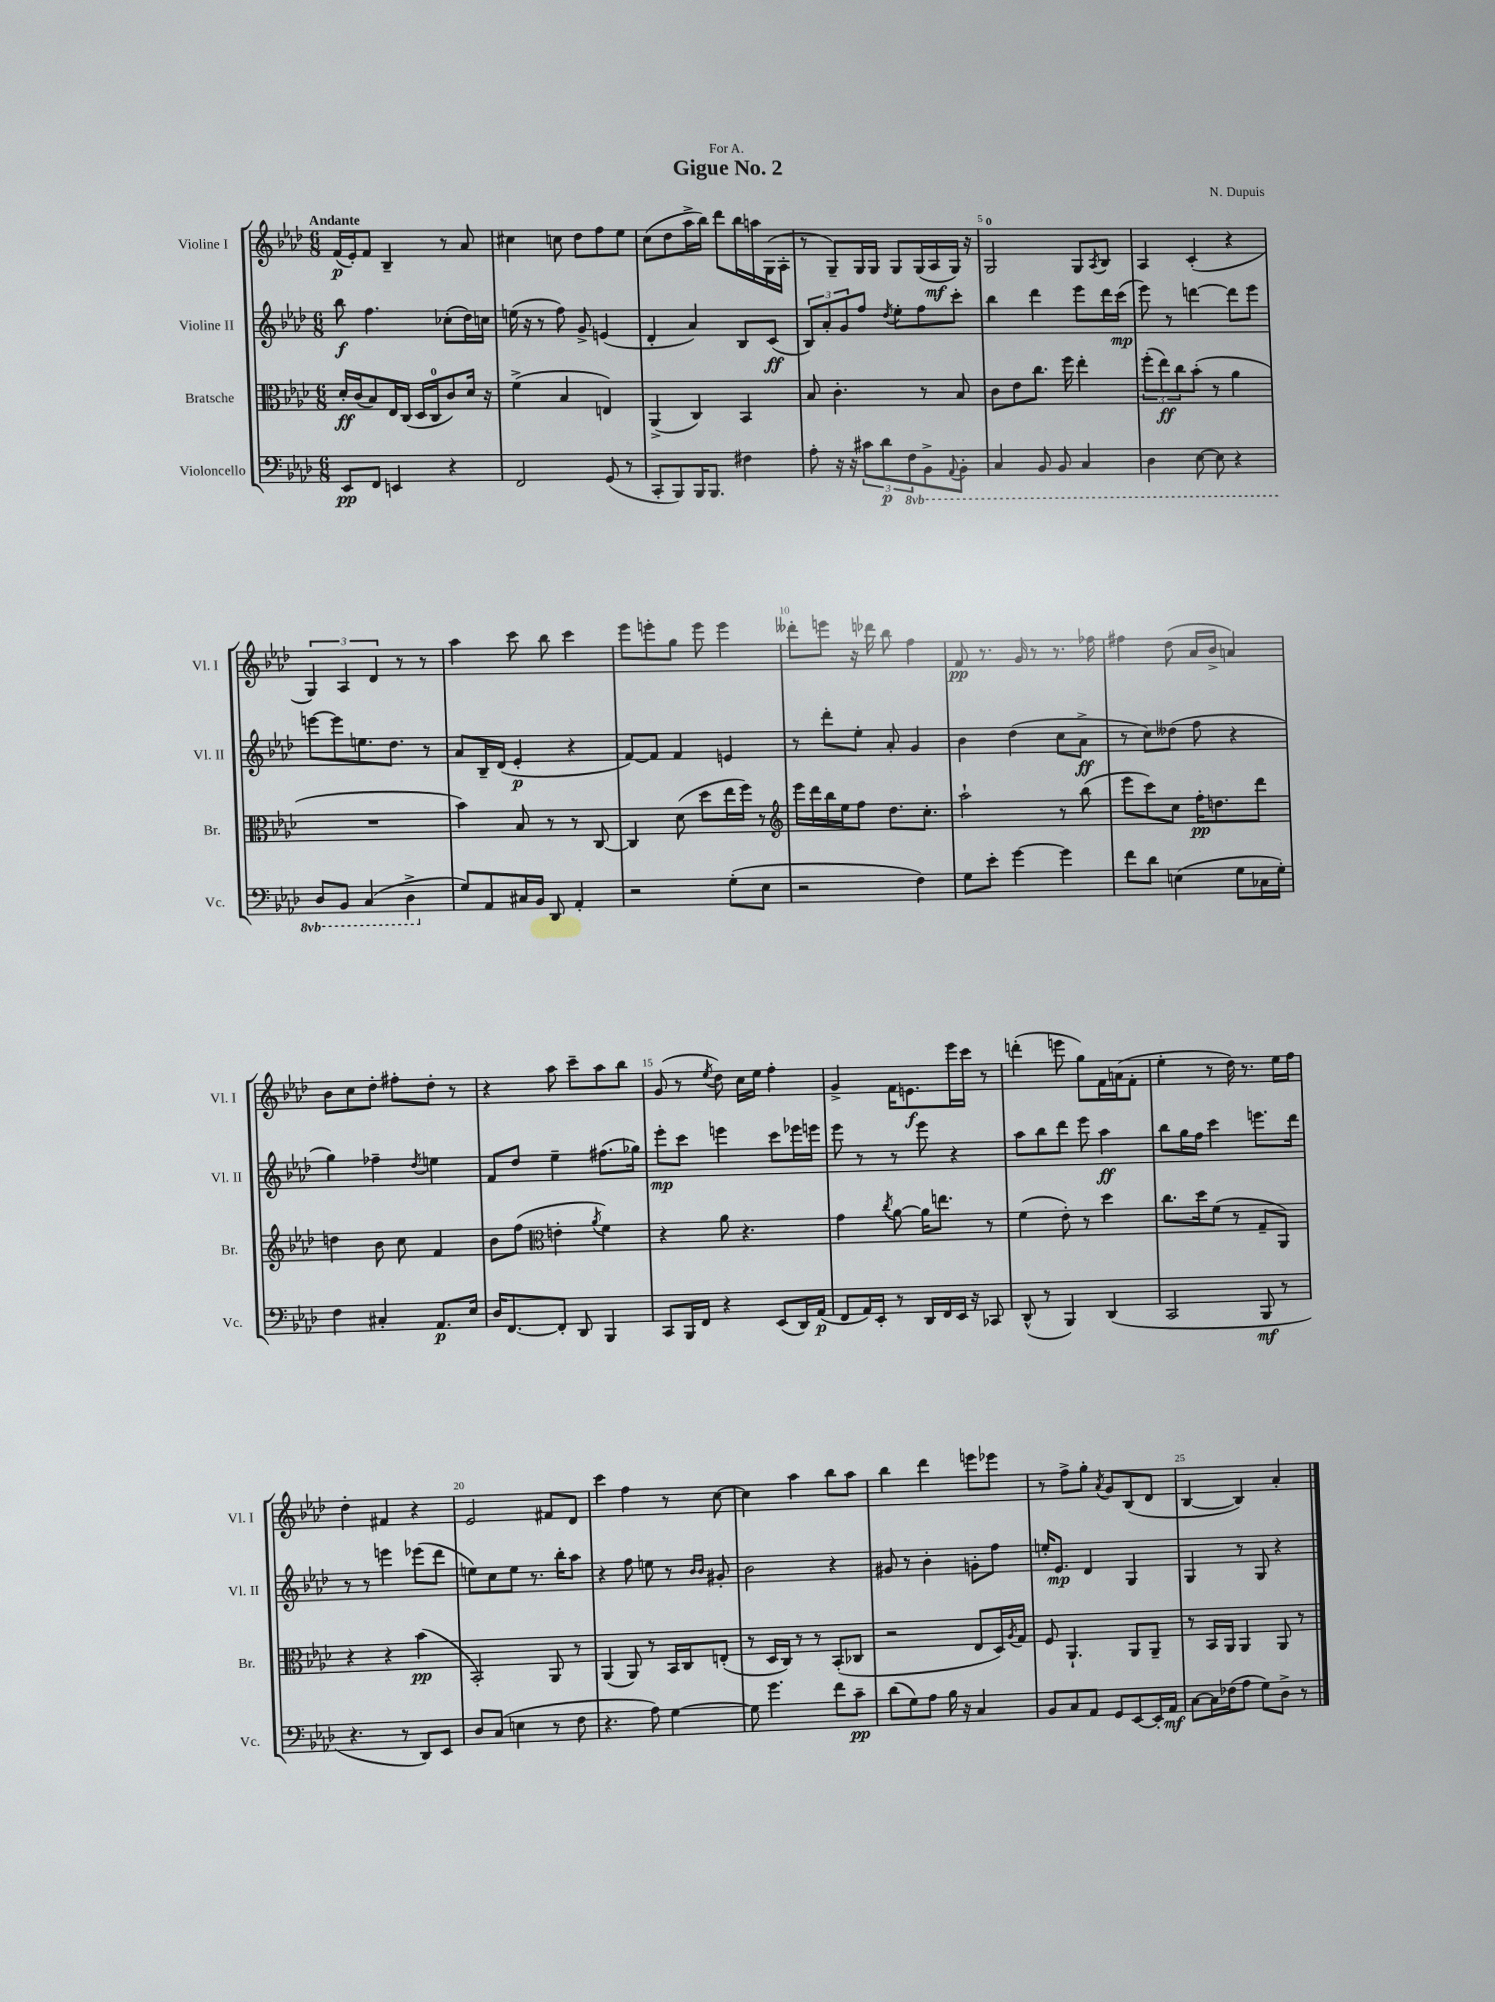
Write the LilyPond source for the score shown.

\header { title = "Gigue No. 2" composer = "N. Dupuis" dedication = "For A." }
<<
\new StaffGroup <<
\new Staff = "s0" \with { instrumentName = "Violine I" shortInstrumentName = "Vl. I" } {
    \clef treble \key aes \major \numericTimeSignature \time 6/8 \tempo "Andante"
    f'16\p( ees'16-.) f'8 bes4-- r8 aes'8 |
    cis''4 c''8 des''8 f''8 ees''8 |
    c''8( des''8 aes''16-> bes''16) des'''8 bes''16 a''16 g16( aes16-. |
    r8 g8--) g16 g16 g8 g16( aes16\mf g16) r16 |
    g2-0 g8 \acciaccatura { aes8 } bes8 |
    aes4 c'4-.( r4 |
    \tuplet 3/2 { g4) aes4 des'4 } r8 r8 |
    aes''4 c'''8 bes''8 c'''4 |
    ees'''8 e'''8-. g''8 e'''8 e'''4 |
    deses'''8-. e'''8 r16 des'''16 bes''8 f''4 |
    f'8\pp r8. g'16 r8 r8. fes''16 |
    fis''4 des''8( aes'16 bes'16-> a'4) |
    bes'8 c''8 des''8-. fis''8-. des''8-. r8 |
    r4 aes''8 c'''8-- aes''8 bes''8 |
    g'8( r8 \acciaccatura { ees''8 } des''8) c''16 ees''16 f''4-. |
    g'4-> f'16 e'8.\f ees'''16 c'''16 r8 |
    d'''4-.( e'''8 g''8) f'16 a'16( f'8-. |
    ees''4-. r8 des''16) r8. ees''16 f''16 |
    des''4-. fis'4 r4 |
    ees'2 fis'8 des'8 |
    c'''4 f''4 r8 c''8~ |
    c''4 aes''4 bes''8 aes''8 |
    bes''4 des'''4 e'''8 ees'''8 |
    r8 f''8-> g''8-. \acciaccatura { aes'8 } g'8 bes8( des'8 |
    bes4~ bes4) aes'4-. \bar "|." |
}
\new Staff = "s1" \with { instrumentName = "Violine II" shortInstrumentName = "Vl. II" } {
    \clef treble \key aes \major \numericTimeSignature \time 6/8
    bes''8\f f''4. ces''8-.( des''16) c''16 |
    e''16( r16 r8 f''8) g'8-> e'4( |
    des'4-. aes'4) bes8 c'8\ff( |
    \tuplet 3/2 { bes8) aes'8-. g'8 } f''8 \acciaccatura { des''8 } ees''8-. f''8 c'''8-. |
    bes''4 des'''4 ees'''8 des'''16 c'''16\mp( |
    ees'''8) r8 d'''4~ d'''8 ees'''8 |
    e'''8~ e'''8 e''8. des''8. r8 |
    aes'8 bes16-- des'16( ees'4-.\p r4 |
    f'8~) f'8 f'4 e'4 |
    r8 des'''8-. ees''8-. aes'8-. g'4 |
    bes'4 des''4( c''8 aes'8->\ff |
    r8 c''8) deses''8( f''8 r4 |
    g''4) fes''4-- \acciaccatura { des''8 } e''4 |
    f'8 des''8 ees''4-- fis''8.( ges''16) |
    ees'''8-.\mp c'''8 e'''4 c'''8 ees'''16 e'''16 |
    ees'''8 r8 r8 ees'''8 r4 |
    aes''8 bes''8 des'''8 ees'''8 aes''4\ff |
    bes''8 g''16 f''16 c'''4 e'''8. des'''16 |
    r8 r8 e'''4 ees'''8( des'''8 |
    e''8) c''8 e''8 r8. bes''16-. aes''8 |
    r4 f''8 e''8 r8 \grace { bes'16 bes'16 } gis'8-. |
    bes'2 r4 |
    gis'8 r8 bes'4-. g'8-. f''8 |
    e''16-. ees'8.\mp des'4 g4 |
    g4 r8 g8 r4 \bar "|." |
}
\new Staff = "s2" \with { instrumentName = "Bratsche" shortInstrumentName = "Br." } {
    \clef alto \key aes \major \numericTimeSignature \time 6/8
    des'16-.\ff c'16( bes8) ees16 c16( des16 c16-0 c'8) des'16 r16 |
    f'4->( bes4 e4) |
    aes,4->( c4) bes,4 |
    bes8 c'4.-. r8 bes8 |
    c'8 ees'8 c''8. f''16 ees''4-. |
    \tuplet 3/2 { f''8-.( ees''8\ff) c''8 } bes'8-.( r8 aes'4 |
    R2. |
    bes'4) bes8 r8 r8 c8~ |
    c4 des'8( des''8 ees''16 f''16) r8 |
    \clef treble ees'''16 des'''16 bes''16 ees''16 f''8 des''8. c''8.-. |
    aes''2-! r8 bes''8( |
    ees'''8 c'''8) c''8 f''16-.\pp d''8. des'''8 |
    d''4 bes'8 c''8 f'4 |
    bes'8 f''8( \clef alto e'4-. \acciaccatura { aes'8 } f'4) |
    r4 aes'8 r4. |
    g'4 \acciaccatura { c''8 } aes'8~ aes'16 e''8. r8 |
    f'4( ees'8-.) r8 des''4 |
    c''8. des''16 f'8( r8 g8-- aes,8) |
    r4 r4 bes'4\pp( |
    bes,2-.) aes,8 r8 |
    aes,4( aes,8) r8 bes,16 c16 e8-.( |
    r8 des16 c16) r8 r8 bes,8-.( ces8 |
    r2 ees8 des16) \acciaccatura { aes8 } g16 |
    f8 aes,4.-! aes,8 aes,8-- |
    r8 bes,16 aes,16 aes,4 aes,8 r8 \bar "|." |
}
\new Staff = "s3" \with { instrumentName = "Violoncello" shortInstrumentName = "Vc." } {
    \clef bass \key aes \major \numericTimeSignature \time 6/8 \set Staff.ottavationMarkups = #ottavation-simple-ordinals
    ees,8\pp f,8 e,4 r4 |
    f,2 g,8( r8 |
    c,8-. bes,,8) bes,,16 bes,,8. fis4 |
    aes8-. r16 r16 \tuplet 3/2 { cis'8 des'8\p \ottava #-1 f,8 } bes,,8-> \appoggiatura { aes,,8 } bes,,8-. |
    c,4 bes,,8 bes,,8 c,4 |
    des,4 ees,8~ ees,8 r4 |
    des,8 bes,,8 c,4( des,4-> \ottava #0 |
    g8) aes,8 cis16 bes,16 des,8 aes,4-. |
    r2 g8-.( ees8 |
    r2 f4) |
    g8 ees'8-. g'4~ g'4 |
    f'8 des'8 e4( g8 ces16 g16-.) |
    f4 cis4-. aes,8.\p ees16 |
    des16 f,8.~ f,8-. des,8 bes,,4 |
    c,8 bes,,16 f,16 r4 ees,8( des,16) aes,16\p( |
    f,8 aes,16) ees,16-. r8 des,16 f,16 ees,16 r16 ces,8 |
    des,8-^( r8 bes,,4) des,4( |
    c,2 bes,,8\mf r8 |
    r4. r8 des,8) ees,8 |
    des8 c8( e4 r8 f8 |
    r4. aes8) g4~ |
    g8 g'4. f'8 c'8--\pp |
    des'8( g8) aes8 bes16 r16 c4 |
    bes,8 c8 aes,8 g,8 ees,8~ ees,16-. aes,16\mf |
    c8~ c16 fes16( aes8 g8) des8-> r8 \bar "|." |
}
>>
>>
\layout { \context { \Score \override BarNumber.break-visibility = ##(#f #t #t) barNumberVisibility = #(every-nth-bar-number-visible 5) } }
